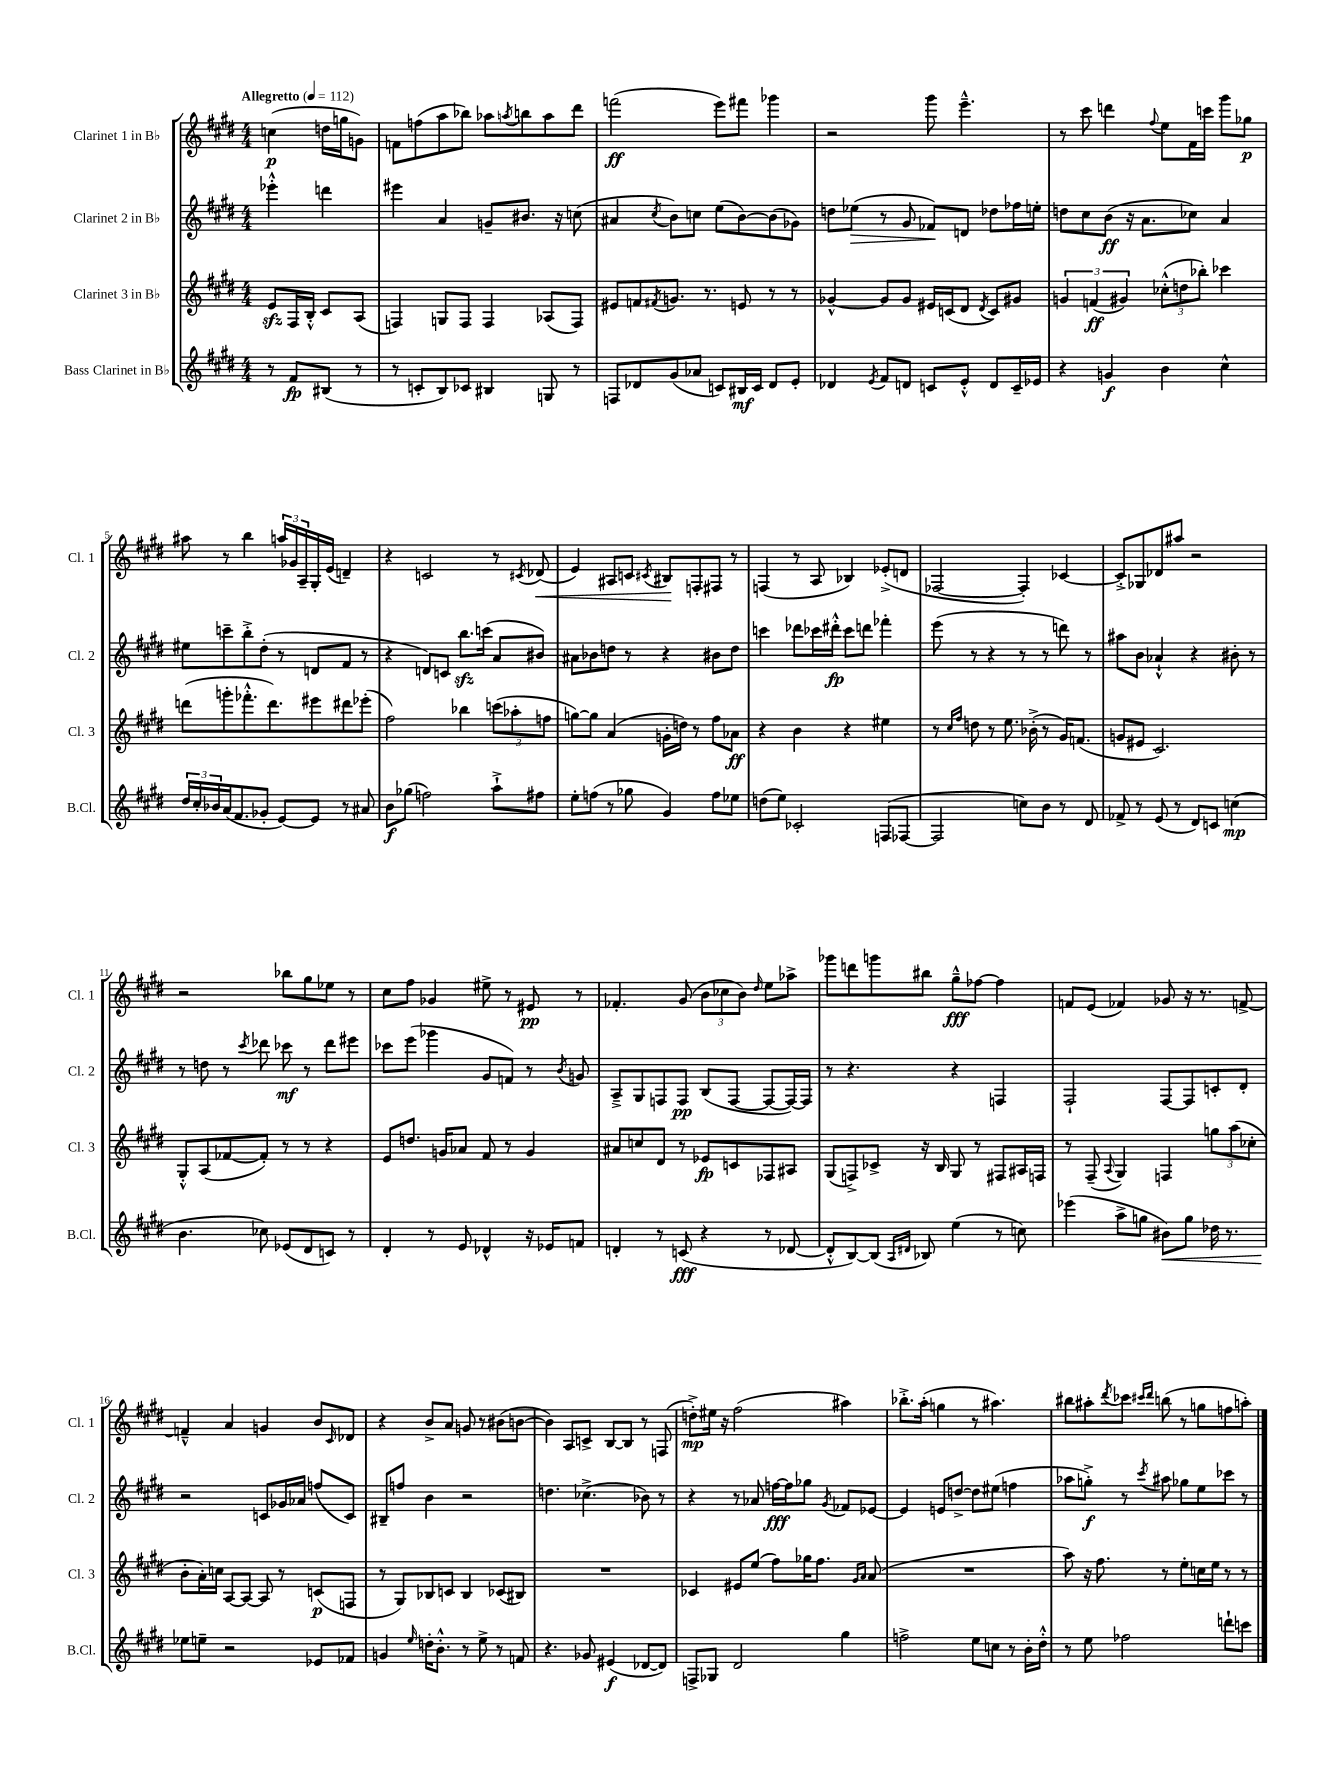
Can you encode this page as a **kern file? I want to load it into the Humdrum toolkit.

**kern	**kern	**kern	**kern
*staff4	*staff3	*staff2	*staff1
*clefG2	*clefG2	*clefG2	*clefG2
*k[f#c#g#d#]	*k[f#c#g#d#]	*k[f#c#g#d#]	*k[f#c#g#d#]
*M4/4	*M4/4	*M4/4	*M4/4
*MM112	*MM112	*MM112	*MM112
8r	8e	4eee-'^^	(4cc
8f#	16F#	.	.
.	16B'^^	.	.
(8B#	8c#	4ddd	16dd
.	.	.	16gg
8r	(8A	.	8g)
=	=	=	=
8r	4F)	4eee#	8f
8c'	.	.	(8ff
8B)	8G	4a	8aa
8c-	8F	.	8bb-)
4B#	4F	8g~	8aa-
.	.	.	8qaa
.	.	8.b#	8bb
8G	(8A-	.	8aa
.	.	16r	.
8r	8F)	(8cc	8ddd#
=	=	=	=
8F	8e#	4a#	(2fff
8d-	8f	.	.
.	8qf#	8qcc#	.
(8g#	8.g	8b)	.
8a-	.	8cc	.
.	8.r	.	.
8c)	.	(8ee	8eee)
16B#	8e	[8b)	8fff#
16c	.	.	.
8d-	8r	(8b]	4ggg-
8e'	8r	8g-)	.
=	=	=	=
4d-	[4g-^^	8dd	2r
.	.	(8ee-	.
8qe	.	.	.
8f#	8g-]	8r	.
8d	8g-	8g#	.
8c	16e#	8f-)	8ggg#
.	(16c	.	.
8e'^^	8d#	8d	4.eee~^^
.	8qd#	.	.
8d	8c)	8dd-	.
16c~	8g#	16ff-	.
16e-	.	16ee'	.
=	=	=	=
4r	6g	8dd	8r
.	.	8cc#	8ccc#
.	(6f	.	.
4g	.	(8b	4ddd
.	6g#)	.	.
.	.	16r	.
.	.	8.a	.
.	.	.	8qqff#
4b	(12cc-'^^	.	8ee
.	12dd	.	.
.	.	8cc-)	16f#
.	12bb-')	.	.
.	.	.	16ccc
4cc#^^	4ccc-	4a	8ggg#
.	.	.	8gg-
=	=	=	=
24dd#	(8ddd	8ee#	8aa#
24cc#'	.	.	.
24b-	.	.	.
(16a	8ggg'	8ccc~	8r
8.f#	.	.	.
.	8.fff-'^^	8bb'^	4bb
8g-'	.	(8dd#'	.
.	8.ddd)	.	.
[8e)	.	8r	24aa
.	.	.	24g-
.	.	.	24A~
8e]	8eee#	8d	16G#'
.	.	.	(16e
8r	8ddd#	8f#	4d~)
8a#	(8eee-'	8r	.
=	=	=	=
8b	2ff#)	4r	4r
(8gg-	.	.	.
2ff)	.	8d)	2c
.	.	8c	.
.	4bb-	8.bb	.
.	.	(16ccc	.
8aa`^	(12ccc	8a	8r
.	12aa-'	.	.
.	.	.	8qc#
8ff#	.	8b#)	(8d-
.	12ff	.	.
=	=	=	=
8ee'	[8gg)	8a#	4e)
(8ff	8gg]	8b-	.
8r	(4a	8dd	8A#
8gg-	.	8r	8c
.	.	.	8qc#
4g#)	16g'	4r	8B#
.	16dd)	.	.
.	8r	.	8F'
8ff	8ff#	8b#	8F#
8ee-	8a-	8dd	8r
=	=	=	=
(8dd	4r	4ccc	(4F
8ee)	.	.	.
2c-'	4b	8ddd-	8r
.	.	16ccc-	8A
.	.	16ddd#'^^	.
.	4r	8ccc-	4B-)
.	.	8ddd	.
(8F	4ee#	4fff-'	(8e-'^
[8F-	.	.	8d
=	=	=	=
2F-]	8r	(8eee	[2F-
.	16qqcc#	.	.
.	16qqff#	.	.
.	8dd	8r	.
.	8r	4r	.
.	8.ee	.	.
8cc)	.	8r	4F-'])
.	(16b-'^	.	.
8b	8r	8r	.
8r	16g#)	8ddd)	[4c-
.	(8.f	.	.
8d#	.	8r	.
=	=	=	=
8f-^	8g	8aa#	8c-'^]
8r	8e#	8b	8G-
(8e	2.c#)	4a-`^^	8d-
8r	.	.	8aa#
8d#)	.	4r	2r
8c	.	.	.
(4cc	.	8b#'	.
.	.	8r	.
=	=	=	=
4.b	8G#'^^	8r	2r
.	(8A	8dd	.
.	[8f-	8r	.
.	.	8qccc#	.
8cc-)	8f-'])	8ddd-	.
(8e-	8r	8ccc-	8bb-
8d#	8r	8r	8gg#
8c)	4r	8ddd-	8ee-
8r	.	8eee#	8r
=	=	=	=
4d#'	8e	8ccc-	8cc#
.	8.dd	(8eee	8ff#
8r	.	4ggg-	4g-
.	16g	.	.
8e	8a-	.	.
4d-^^	8f#	8g#	8ee#^
.	8r	8f)	8r
16r	4g	8r	8e#
16e-	.	.	.
.	.	8qb	.
8f	.	8g	8r
=	=	=	=
4d'	8a#	8A~^	4.f-'
.	8cc	8G#	.
8r	8d#	8F	.
(8c	8r	8F	(8g#
4r	8e-	(8B	12b
.	.	.	12cc-
.	8c	[8F	.
.	.	.	12b)
.	.	.	16qqdd#
8r	8F-	8F_	8ee
[8d-	8A#	16F_)	8aa-^
.	.	16F]	.
=	=	=	=
8d-'^^]	(8G#	8r	8ggg-
[8B)	8F^)	4.r	8ddd
(8B]	8c-^	.	8ggg
16qqA	.	.	.
16qqd#	.	.	.
8B-)	16r	.	8bb#
.	16B	.	.
(4ee	8G#	4r	8gg#~^^
.	8r	.	[8ff-
8r	8F#	4F	4ff-]
8cc)	16A#	.	.
.	16F	.	.
=	=	=	=
(4eee-	8r	2F#`	8f
.	(8F#~	.	(8e
.	8qqA	.	.
8aa^	4G#)	.	4f-)
8gg	.	.	.
8b#)	4F	[8F#	8g-
8gg	.	8F#]	16r
.	.	.	8.r
16dd-	12gg	8c'	.
8.r	.	.	.
.	(12aa	.	.
.	.	8d#'	[8f^
.	12cc-'	.	.
=	=	=	=
8ee-	8b'	2r	4f~^^]
8ee~	16a')	.	.
.	16cc	.	.
2r	[8A	.	4a
.	8A_	.	.
.	8A]	8c	4g
.	8r	16g-	.
.	.	16a-	.
8e-	(8c	(8ff	8b
.	.	.	16qqc#
8f-	8F	8c)	8d-
=	=	=	=
4g	8r	8B#~	4r
.	8G#)	8ff	.
16qqee	.	.	.
16dd'	8B-	4b	8b^
8.b'^^	.	.	.
.	8c	.	8a
8r	4B-	2r	8g
8ee^	.	.	8r
8r	(8c-	.	(8b#
8f	8B#)	.	[8b
=	=	=	=
4.r	1r	4.dd	4b])
.	.	.	8A
8g-	.	(4.cc-^	8c^
(4e#	.	.	[8B
.	.	.	8B]
[8d-	.	8b-)	8r
8d-])	.	8r	(8F
=	=	=	=
8F^	4c-	4r	8dd'^)
8G-	.	.	16ee#
.	.	.	16r
2d#	8e#	8r	(2ff#
.	(8ee	8a-	.
.	8ff#)	[16ff	.
.	.	16ff]	.
.	16gg-	8gg-	.
.	8.ff#	.	.
.	.	8qg#	.
4gg#	.	8f-	4aa#)
.	16qqg#	.	.
.	16qqa	.	.
.	(8a	[8e-	.
=	=	=	=
2ff^	1r	4e-]	8.bb-'^
.	.	.	(16aa'
.	.	8e	4gg
.	.	[8dd^	.
8ee	.	8dd]	8r
8cc	.	(8ee#	4.aa#)
8r	.	4ff	.
16b'	.	.	.
16dd#'^^	.	.	.
=	=	=	=
8r	8aa)	8aa-	8bb#
8ee	16r	8gg'^)	8aa#'
.	8.ff#	.	.
.	.	.	8qddd#
2ff-	.	8r	8ccc-
.	.	.	16qqccc#
.	.	8qccc#	16qqddd#
.	8r	8aa#	(8bb
.	8ee'	8gg-	8r
.	16cc	8ee	8gg
.	16ee	.	.
8ddd`	8r	8ccc-	8ff
8ccc	8r	8r	8aa')
==	==	==	==
*-	*-	*-	*-
